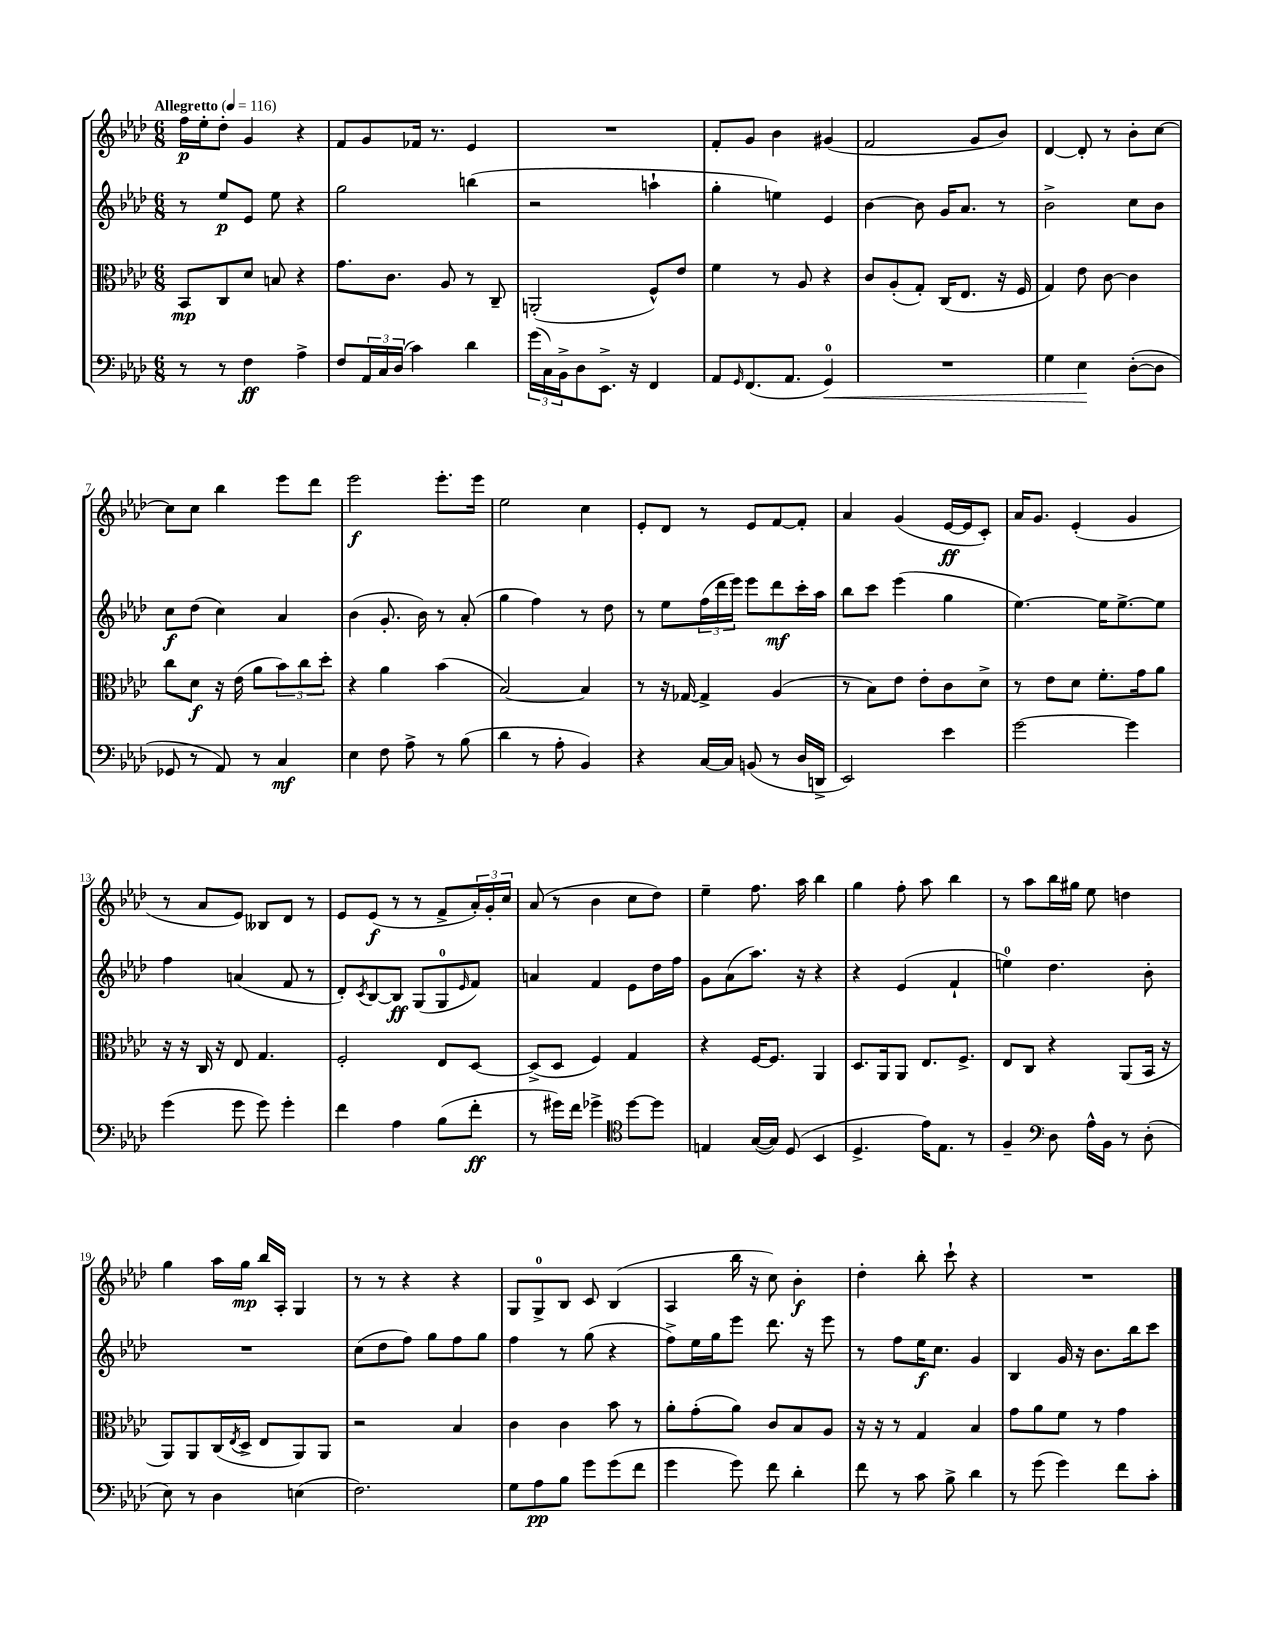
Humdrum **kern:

**kern	**kern	**kern	**kern
*staff4	*staff3	*staff2	*staff1
*clefF4	*clefC3	*clefG2	*clefG2
*k[b-e-a-d-]	*k[b-e-a-d-]	*k[b-e-a-d-]	*k[b-e-a-d-]
*M6/8	*M6/8	*M6/8	*M6/8
*MM116	*MM116	*MM116	*MM116
8r	8BB-	8r	16ff
.	.	.	16ee-'
8r	8C	8ee-	8dd-'
4F	8d-	8e-	4g
.	8B	8ee-	.
4A-^	4r	4r	4r
=	=	=	=
8F	8.g	2gg	8f
24AA-	.	.	8g
24C	.	.	.
.	8.c	.	.
(24D-	.	.	.
4c)	.	.	16f-
.	.	.	8.r
.	8A-	.	.
4d-	8r	(4bb	4e-
.	8C~	.	.
=	=	=	=
(24g	(2AA'	2r	2.r
24C)	.	.	.
24BB-^	.	.	.
8D-	.	.	.
8.EE-^	.	.	.
16r	.	.	.
4FF	8F^^)	4aa`	.
.	8e-	.	.
=	=	=	=
8AA-	4f	4gg'	8f'
16qqGG	.	.	.
(8.FF	.	.	8g
.	8r	4ee)	4b-
8.AA-	.	.	.
.	8A-	.	.
4GG)	4r	4e-	(4g#
=	=	=	=
2.r	8c	[4b-	2f
.	(8A-'	.	.
.	8G')	8b-]	.
.	(16C	16g	.
.	8.E-	8.a-	.
.	.	.	8g
.	16r	8r	8b-)
.	16F	.	.
=	=	=	=
4G	4G)	2b-^	[4d-
4E-	8e-	.	8d-']
.	[8c	.	8r
([8D-'	4c]	8cc	8b-'
8D-]	.	8b-	[8cc
=	=	=	=
8GG-	8cc	8cc	8cc]
8r	8d-	(8dd-	8cc
8AA-)	16r	4cc)	4bb-
.	(16e-	.	.
8r	8a-	.	.
4C	12b-)	4a-	8eee-
.	12cc	.	.
.	.	.	8ddd-
.	12dd-'	.	.
=	=	=	=
4E-	4r	(4b-	2eee-
8F	4a-	8.g'	.
8A-^	.	.	.
.	.	16b-)	.
8r	(4b-	8r	8.eee-'
(8B-	.	(8a-'	.
.	.	.	16eee-
=	=	=	=
4d-	[2B-)	4gg	2ee-
8r	.	4ff)	.
8A-'	.	.	.
4BB-)	4B-]	8r	4cc
.	.	8dd-	.
=	=	=	=
4r	8r	8r	8e-'
.	16r	8ee-	8d-
.	[16G-	.	.
[16C	4G-^]	(24ff	8r
.	.	24ddd-	.
16C]	.	.	.
.	.	24eee-)	.
(8BB	.	8eee-	8e-
8r	(4A-	8ddd-	[8f
16D-	.	16ccc'	8f']
16DD^	.	16aa-	.
=	=	=	=
2EE-)	8r	8bb-	4a-
.	8B-)	8ccc	.
.	8e-	(4eee-	(4g
.	8e-'	.	.
4e-	8c	4gg	[16e-
.	.	.	16e-]
.	8d-^	.	8c')
=	=	=	=
[2g	8r	[4.ee-)	16a-
.	.	.	8.g
.	8e-	.	.
.	8d-	.	(4e-'
.	8.f'	16ee-]	.
.	.	[8.ee-^	.
4g]	.	.	4g
.	16g	.	.
.	8a-	8ee-]	.
=	=	=	=
(4g	16r	4ff	8r
.	16r	.	.
.	16C	.	8a-
.	16r	.	.
8g	8E-	(4a	8e-)
8g)	4.G	.	8B--
4g'	.	8f	8d-
.	.	8r	8r
=	=	=	=
4f	2F'	8d-')	8e-
.	.	8qc	.
.	.	[8B-	(8e-
4A-	.	8B-]	8r
.	.	(8G	8r
(8B-	8E-	8G	8f^
.	.	16qqe-	.
8f'	[8D-	8f)	24a-')
.	.	.	24g'
.	.	.	24cc
=	=	=	=
8r	(8D-^]	4a	(8a-
16g#)	8D-	.	8r
16f	.	.	.
4g-^	4F)	4f	4b-
*clefC4	*	*	*
[8dd-	4G	8e-	8cc
8dd-]	.	16dd-	8dd-)
.	.	16ff	.
=	=	=	=
4E	4r	8g	4ee-~
.	.	(8a-	.
([16G	[16F	8.aa-)	8.ff
16G])	8.F]	.	.
(8D-	.	.	.
.	.	16r	16aa-
4BB-	4AA-	4r	4bb-
=	=	=	=
4.D-^	8.D-	4r	4gg
.	16AA-	.	.
.	8AA-	(4e-	8ff'
16e-)	8.E-	.	8aa-
8.E-	.	.	.
.	.	4f`	4bb-
.	8.F^	.	.
8r	.	.	.
=	=	=	=
4F~	8E-	4ee)	8r
.	8C	.	8aa-
*clefF4	*	*	*
8D-	4r	4.dd-	16bb-
.	.	.	16gg#
16A-^^	.	.	8ee-
16BB-	.	.	.
8r	(8AA-	.	4dd
(8D-'	16BB-	8b-'	.
.	16r	.	.
=	=	=	=
8E-)	8AA-)	2.r	4gg
8r	8AA-	.	.
4D-	(16C	.	16aa-
.	8qE-	.	.
.	16D-^	.	16gg
.	8E-	.	16bb-
.	.	.	16A-'
(4E	8AA-)	.	4G
.	8AA-	.	.
=	=	=	=
2.F)	2r	(8cc	8r
.	.	8dd-	8r
.	.	8ff)	4r
.	.	8gg	.
.	4B-	8ff	4r
.	.	8gg	.
=	=	=	=
8G	4c	4ff	8G
8A-	.	.	8G^
8B-	4c	8r	8B-
8g	.	(8gg	8c
(8g	8b-	4r	(4B-
8f	8r	.	.
=	=	=	=
4g	8a-'	8ff^)	4A-
.	(8g'	16ee-	.
.	.	16gg	.
8g)	8a-)	8eee-	16bb-
.	.	.	16r
8f	8c	8.ddd-	8cc)
4d-'	8B-	.	4b-'
.	.	16r	.
.	8A-	8eee-	.
=	=	=	=
8f	16r	8r	4dd-'
.	16r	.	.
8r	8r	8ff	.
8c	4G	16ee-	8bb-'
.	.	8.cc	.
8B-^	.	.	8ccc`
4d-	4B-	4g	4r
=	=	=	=
8r	8g	4B-	2.r
(8g	8a-	.	.
4g)	8f	16g	.
.	.	16r	.
.	8r	8.b-	.
8f	4g	.	.
.	.	16bb-	.
8c'	.	8ccc	.
==	==	==	==
*-	*-	*-	*-
